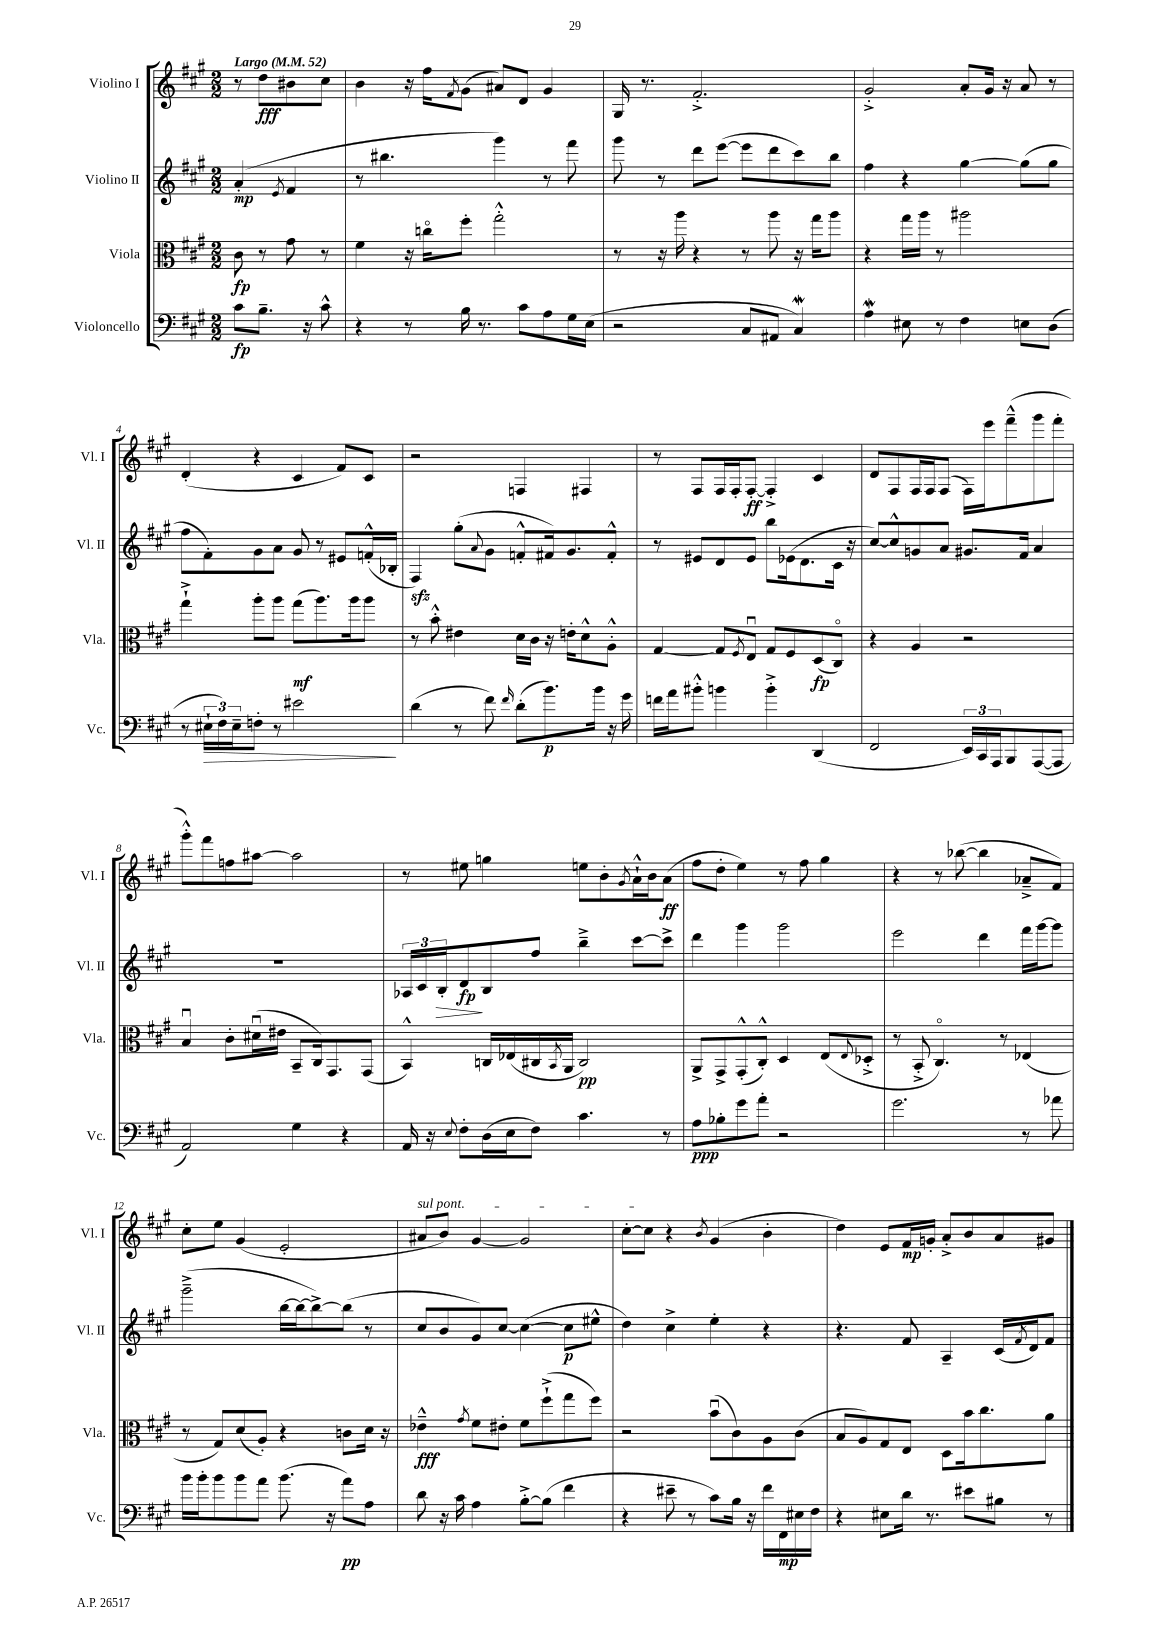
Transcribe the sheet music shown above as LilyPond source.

<<
\new StaffGroup <<
\new Staff = "s0" \with { instrumentName = "Violino I" shortInstrumentName = "Vl. I" } {
    \clef treble \key a \major \numericTimeSignature \time 2/2 \partial 2 \tempo "Largo" 4 = 52
    r8 d''8\fff bis'8 cis''8 |
    b'4 r16 fis''16 \acciaccatura { fis'8 } gis'8( ais'8) d'8 gis'4 |
    gis16 r8. fis'2.-.-> |
    gis'2-.-> a'8-. gis'16 r16 a'8 r8 |
    d'4-.( r4 cis'4 fis'8) cis'8 |
    r2 f4 fis4 |
    r8 fis8 fis16 fis16-. fis8~-.\ff fis4-.-> cis'4 |
    d'8 fis8 fis16 fis16 fis8( fis16) e'''16 fis'''8---^( gis'''8 fis'''8-. |
    gis'''8-.-^) fis'''8 f''8 ais''8~ ais''2 |
    r8 eis''8 g''4 e''8 b'8-. \acciaccatura { gis'8 } a'16-!-^ b'16 a'8\ff( |
    fis''8 d''8-. e''4) r8 fis''8 gis''4 |
    r4 r8 bes''8~( bes''4 aes'8---> fis'8) |
    cis''8-. e''8 gis'4( e'2-. |
    \once \override TextSpanner.bound-details.left.text = \markup { \italic "sul pont." } ais'8\startTextSpan b'8) gis'4~ gis'2 |
    cis''8~-. cis''8\stopTextSpan r4 \acciaccatura { b'8 } gis'4( b'4-. |
    d''4) e'8 fis'16\mp g'16-. a'8-.-> b'8 a'8 gis'8 \bar "|." |
}
\new Staff = "s1" \with { instrumentName = "Violino II" shortInstrumentName = "Vl. II" } {
    \clef treble \key a \major \numericTimeSignature \time 2/2 \partial 2
    a'4-.\mp( \acciaccatura { e'8 } fis'4 |
    r8 bis''4. gis'''4) r8 fis'''8 |
    gis'''8 r8 d'''8 e'''8~( e'''8 d'''8 cis'''8) b''8 |
    fis''4 r4 gis''4~ gis''8( gis''8 |
    fis''8 fis'8-.) gis'8 a'8 gis'8 r8 eis'8 f'16-.-^( bes16-. |
    fis4\sfz) gis''8-.( \appoggiatura { a'8 } gis'8 f'8-.-^ fis'16) gis'8. fis'8-.-^ |
    r8 eis'8 d'8 eis'8 b''8 ees'16( d'8. cis'16 r16 |
    cis''8~) cis''8-^ g'8 a'8 gis'8. fis'16 a'4 |
    R1 |
    \tuplet 3/2 { aes16 cis'16 b16-.\> } d'8\fp\! b8 fis''8 b''4---> cis'''8~ cis'''8-> |
    d'''4 gis'''4 gis'''2 |
    e'''2 d'''4 fis'''16 gis'''16~ gis'''8 |
    gis'''2--->( b''16~ b''16~ b''8~->) b''8( r8 |
    cis''8 b'8 gis'8) cis''8~ cis''4~( cis''8\p eis''8-^ |
    d''4) cis''4-> e''4-. r4 |
    r4. fis'8 a4-- cis'16( \acciaccatura { fis'8 } d'16) fis'8 \bar "|." |
}
\new Staff = "s2" \with { instrumentName = "Viola" shortInstrumentName = "Vla." } {
    \clef alto \key a \major \numericTimeSignature \time 2/2 \partial 2
    cis'8\fp r8 gis'8 r8 |
    fis'4 r16 c''16\flageolet fis''8-. gis''2-.-^ |
    r8 r16 a''16 r4 r8 a''8 r16 gis''16 a''8 |
    r4 gis''16 a''16 r8 ais''2 |
    gis''4-!-> a''8-. a''8 gis''8\mf( a''8.) a''16 a''8 |
    r8 b'8-.-^ eis'4 d'16 cis'16 r16 e'16-. d'8-^ a8-.-^ |
    gis4~ gis8 \acciaccatura { fis8 } e8\downbow gis8 fis8 d8\fp( cis8\flageolet) |
    r4 a4 r2 |
    b4\downbow cis'8-. dis'16\downbow( eis'16 b,8-- cis16) gis,8. gis,8( |
    b,4-^) c16 ees16( cis16 \acciaccatura { b,8 } a,16 cis2\pp) |
    a,8-> gis,8-> gis,8-.-^( cis8-.-^) d4 e8( \appoggiatura { e8 } des8-.-> |
    r8 b,8-.-> cis4.\flageolet) r8 ees4( |
    r8 gis8) d'8( a8-.) r4 c'8 d'16 r16 |
    ees'4---^\fff \acciaccatura { gis'8 } fis'8 eis'8-. fis'8 fis''8-!->( gis''8 fis''8) |
    r2 b'8\downbow( cis'8) a8 cis'8( |
    b8 a8) gis8 e8 d8 b'16 cis''8. a'8 \bar "|." |
}
\new Staff = "s3" \with { instrumentName = "Violoncello" shortInstrumentName = "Vc." } {
    \clef bass \key a \major \numericTimeSignature \time 2/2 \partial 2
    cis'8\fp b8.-- r16 cis'8-^ |
    r4 r8 b16 r8. cis'8 a8 gis16 e16( |
    r2 cis8 ais,8 cis4\mordent) |
    a4\mordent eis8 r8 fis4 e8 d8( |
    r8 \tuplet 3/2 { eis16-!\> fis16) eis16-- } f8-. r8 eis'2\! |
    d'4( r8 fis'8) \grace { fis'16 } d'8-.( b'8.\p) b'16 r16 gis'16 |
    f'16 a'16 bis'8-.-^ b'4 b'4-.-> d,4( |
    fis,2 \tuplet 3/2 { e,16) cis,16 a,,16 } b,,8 a,,8~( a,,8 |
    a,2) gis4 r4 |
    a,16 r16 \appoggiatura { e8 } fis8-. d16( e16 fis8) cis'4. r8 |
    a8\ppp bes8-. gis'8 a'8-. r2 |
    gis'2. r8 aes'8 |
    b'16 b'16-. b'8 b'8 a'8 b'8.( r16 a'8\pp) a8 |
    d'8 r16 cis'16 a4 b8~-.-> b8( fis'4 |
    r4 eis'8-- r8 cis'8) b16 r16 fis'16 fis,16\mp eis16 fis16 |
    r4 eis8 d'16 r8. eis'8 bis8 r8 \bar "|." |
}
>>
>>
